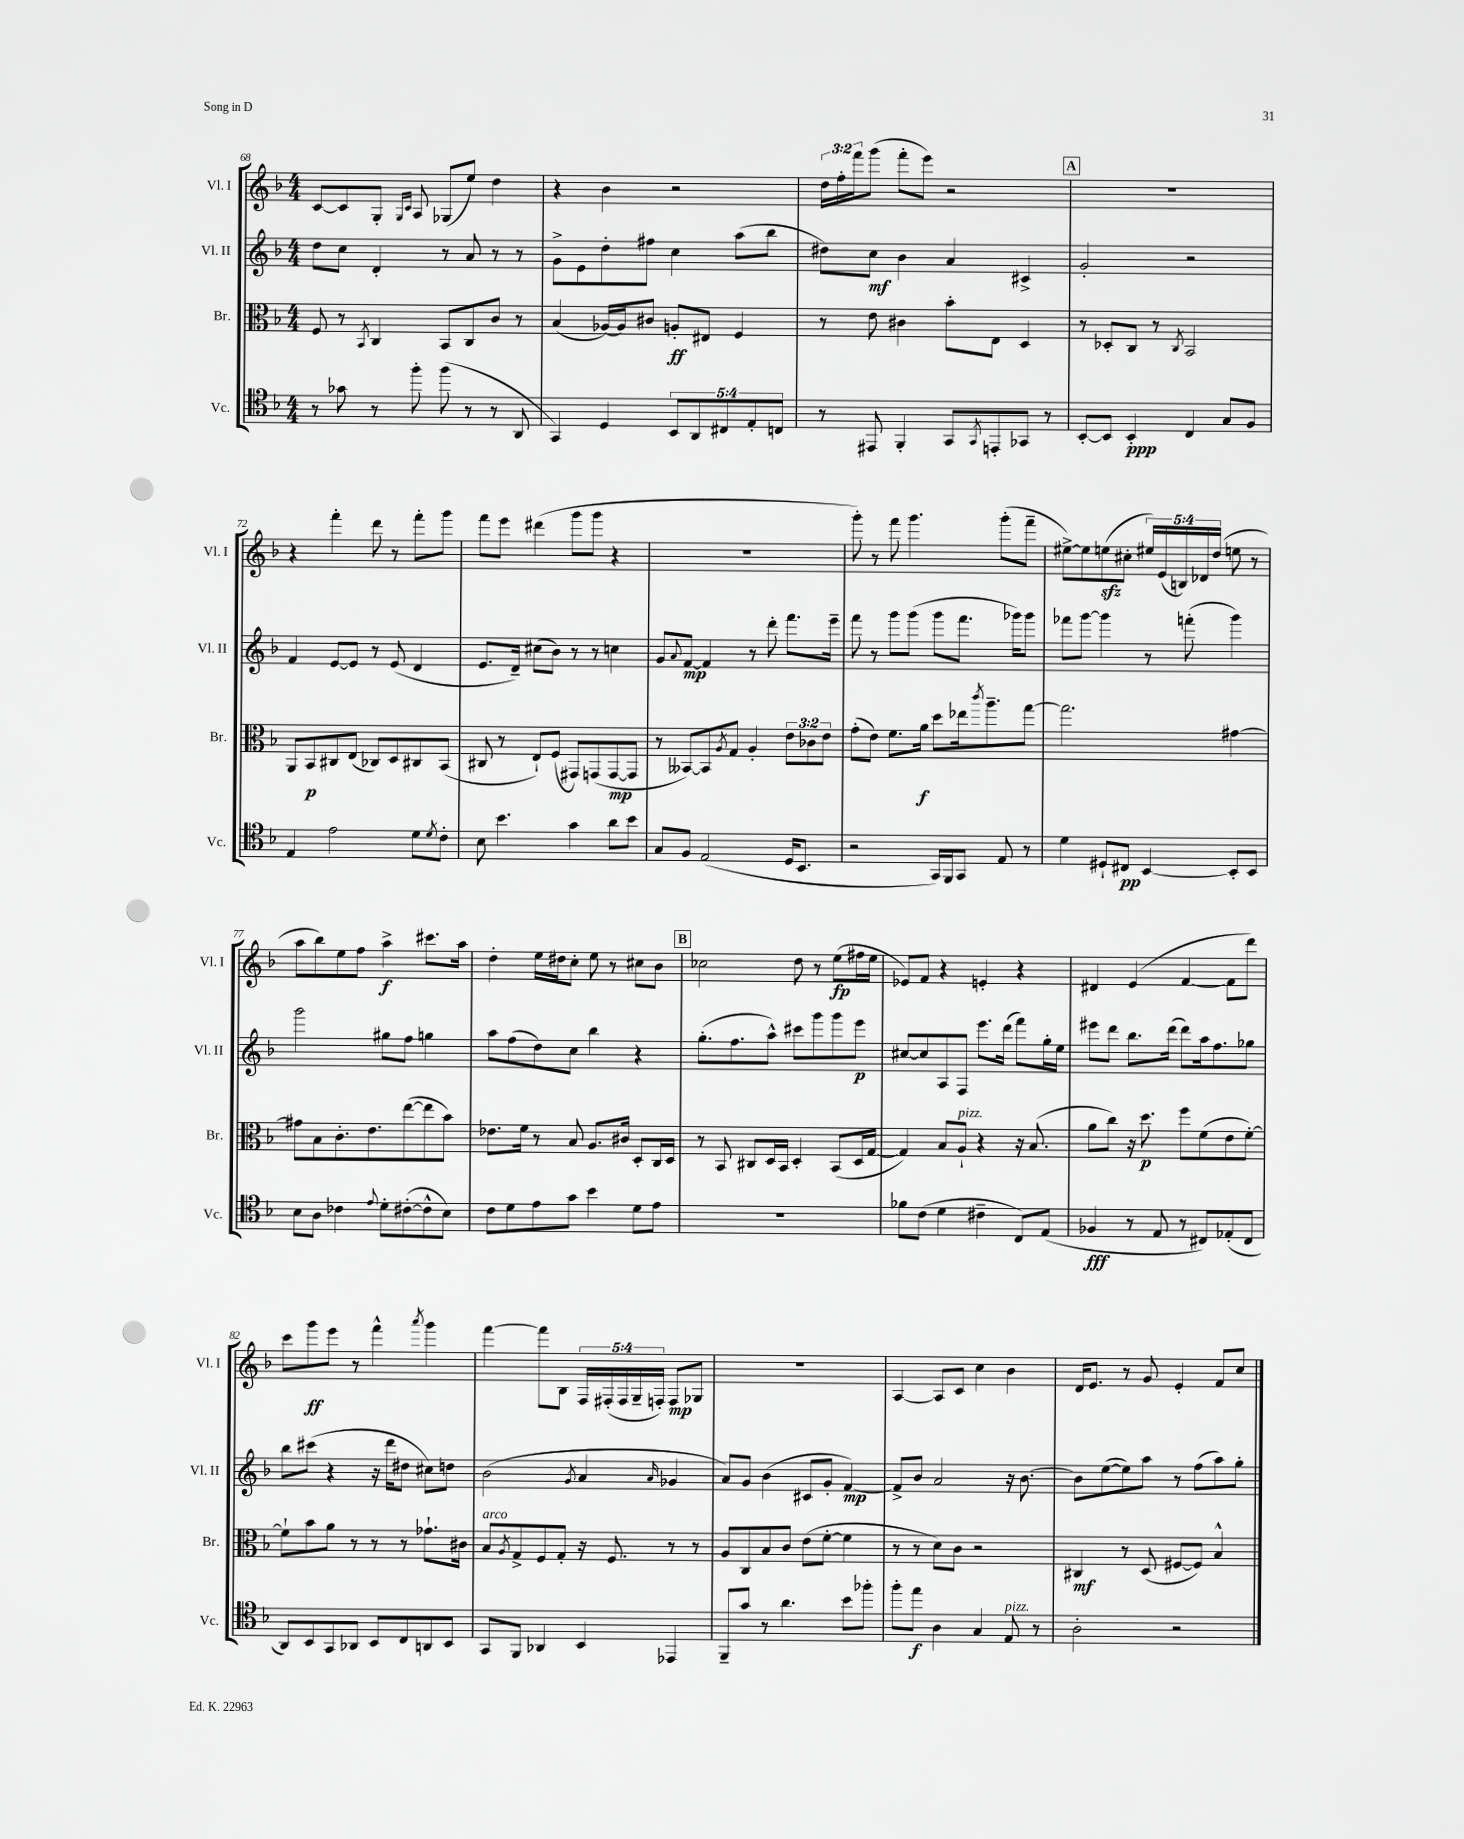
<<
\new StaffGroup <<
\new Staff = "s0" \with { instrumentName = "Vl. I" shortInstrumentName = "Vl. I" } {
    \clef treble \key f \major \numericTimeSignature \time 4/4 \override Staff.TupletNumber.text = #tuplet-number::calc-fraction-text
    c'8~ c'8 g8-. \grace { g16 c'16 } a8 ges8( e''8) d''4 |
    r4 bes'4 r2 |
    \tuplet 3/2 { d''16 f''16-. f'''16 } g'''8( f'''8-. e'''8) r2 |
    \mark \markup { \box "A" } R1 |
    r4 f'''4-. d'''8 r8 f'''8-. g'''8 |
    f'''8 e'''8 dis'''4( g'''8 g'''8 r4 |
    R1 |
    g'''8-.) r8 f'''8 g'''4. g'''8-.( f'''8-- |
    eis''8~->) eis''8 e''8\sfz( cis''8-. \tuplet 5/4 { eis''16) e'16( b16) des'16 d''16( } e''8 r8 |
    a''8 bes''8) e''8 f''8 a''4->\f cis'''8. a''16 |
    d''4-. e''16 dis''16 c''8-. e''8 r8 cis''8 bes'8 |
    \mark \markup { \box "B" } ces''2 d''8 r8 e''8\fp( fis''16 e''16 |
    ees'8) f'8 r4 e'4-. r4 |
    dis'4 e'4( f'4~ f'8 d'''8) |
    c'''8 g'''8\ff e'''8 r8 f'''4-^ \acciaccatura { a'''8 } g'''4 |
    f'''4~ f'''8 bes8 \tuplet 5/4 { f16 fis16-.( fis16 g16-- f16-.) } f8\mp ges8 |
    R1 |
    a4~ a8 c'8 c''4 bes'4 |
    d'16 e'8. r8 g'8 e'4-. f'8 c''8 \bar "|." |
}
\new Staff = "s1" \with { instrumentName = "Vl. II" shortInstrumentName = "Vl. II" } {
    \clef treble \key f \major \numericTimeSignature \time 4/4
    d''8 c''8 d'4-. r8 a'8 r8 r8 |
    g'8-> e'8 d''8-. fis''8 c''4 a''8( bes''8 |
    dis''8) c''8\mf bes'4 a'4 cis'4-> |
    \mark \markup { \box "A" } g'2-. r2 |
    f'4 e'8~ e'8 r8 e'8( d'4 |
    e'8. d'16--) cis''8( bes'8) r8 r8 c''4 |
    g'8 \appoggiatura { a'8 } f'8~\mp f'4 r8 d'''8-. f'''8. e'''16-- |
    f'''8 r8 g'''8 g'''8( g'''8 f'''8. ges'''16) ges'''8 |
    fes'''8 g'''8~ g'''4 r8 f'''8-.( g'''4) |
    g'''2 gis''8 f''8 g''4 |
    a''8 f''8( d''8) c''8 bes''4 r4 |
    \mark \markup { \box "B" } g''8.-.( f''8. a''8-^) cis'''8 g'''8 g'''8 e'''8\p |
    cis''8~ cis''8 a8 f8 e'''8. d'''16( f'''8) g''16-. e''16 |
    eis'''8 d'''8 bes''8. d'''16( d'''8) a''16 f''8. ges''8 |
    bes''8 cis'''8( r4 r16 d'''16 dis''8 cis''8) d''8 |
    bes'2( \acciaccatura { g'8 } a'4 \grace { a'16 } ges'4 |
    a'8) g'8 bes'4( cis'8 g'8-. f'4~\mp) |
    f'8-> bes'8 a'2 r16 bes'8.~ |
    bes'8 e''8~( e''8) a''8 r8 f''8( a''8) g''8-. \bar "|." |
}
\new Staff = "s2" \with { instrumentName = "Br." shortInstrumentName = "Br." } {
    \clef alto \key f \major \numericTimeSignature \time 4/4 \override Staff.TupletNumber.text = #tuplet-number::calc-fraction-text
    f8 r8 \acciaccatura { bes,8 } c4 bes,8 c8 c'8 r8 |
    bes4( aes16~) aes16 cis'8 a8-.\ff eis8 f4 |
    r8 e'8 cis'4 bes'8-. e8 d4 |
    \mark \markup { \box "A" } r8 des8-. c8 r8 \acciaccatura { c8 } bes,2 |
    a,8 bes,8\p cis8 e8( ces8) d8 cis8 bes,8( |
    cis8 r8 e8-!) f8( gis,8) g,8( g,8~\mp g,8 |
    r8 beses,8~) beses,8 \acciaccatura { a8 } g8 a4-. \tuplet 3/2 { e'8 ces'8 e'8 } |
    g'8-.( e'8) f'8. a'16\f d''8 ees''16 \acciaccatura { c'''8 } a''8.-- g''8~ |
    g''2. gis'4~ |
    gis'8 bes8 c'8.-. e'8. e''8~( e''8 bes'8) |
    ees'8. f'16 r8 bes8 a8. cis'16 d8-. c16 d16 |
    \mark \markup { \box "B" } r8 bes,8 cis8 d16 bes,16 d4-. bes,8( d16 g16~ |
    g4) bes8 a8-!^\markup { \italic "pizz." } r4 r16 bes8.( |
    a'8 c''8) r16 d''8.\p f''8 f'8( e'8 f'8~-.) |
    f'8-! bes'8 a'8 r8 r8 r8 ges'8.-! cis'16 |
    bes8^\markup { \italic "arco" } \acciaccatura { a8 } g8-> f8 g8-. r16 f8. r8 r8 |
    a8 c8 bes8 c'8 e'8( f'8~-. f'4 |
    r8 r8 d'8) c'8 r2 |
    cis4\mf r8 d8( fis8~ fis8) bes4-^ \bar "|." |
}
\new Staff = "s3" \with { instrumentName = "Vc." shortInstrumentName = "Vc." } {
    \clef tenor \key f \major \numericTimeSignature \time 4/4 \override Staff.TupletNumber.text = #tuplet-number::calc-fraction-text
    r8 ges'8 r8 f''8-. f''8( r8 r8 a,8 |
    g,4) d4 \tuplet 5/4 { bes,8 a,8 cis8 e8-. c8 } |
    r8 eis,8 f,4-. g,8 \acciaccatura { g,8 } e,8-. ges,8 r8 |
    \mark \markup { \box "A" } bes,8~-. bes,8 bes,4-.\ppp c4 g8 f8 |
    e4 e'2 d'8 \acciaccatura { d'8 } c'8-. |
    bes8 bes'4. g'4 a'8 bes'8 |
    g8 f8 e2( d16 bes,8. |
    r2 g,16) f,16 g,8 e8 r8 |
    d'4 dis8-! cis8\pp bes,4~ bes,8-. bes,8 |
    bes8 a8 ces'4 \appoggiatura { e'8 } d'8-. cis'8~-.( cis'8-^ bes8) |
    c'8 d'8 e'8 g'8 bes'4 d'8 e'8 |
    \mark \markup { \box "B" } R1 |
    fes'8 c'8( d'4 cis'4-- c8) e8( |
    fes4\fff r8 e8 r8 cis8) ees8-.( cis8 |
    a,8) bes,8 g,8 aes,8 bes,8 c8 a,8 bes,8 |
    g,8 f,8 aes,4 bes,4 ees,4 |
    f,8-- g'8 r8 a'4. bes'8 fes''8-. |
    f''8-. e''8\f a4 g4 e8^\markup { \italic "pizz." } r8 |
    a2-. r2 \bar "|." |
}
>>
>>
\layout { \context { \Score currentBarNumber = #68 } }
